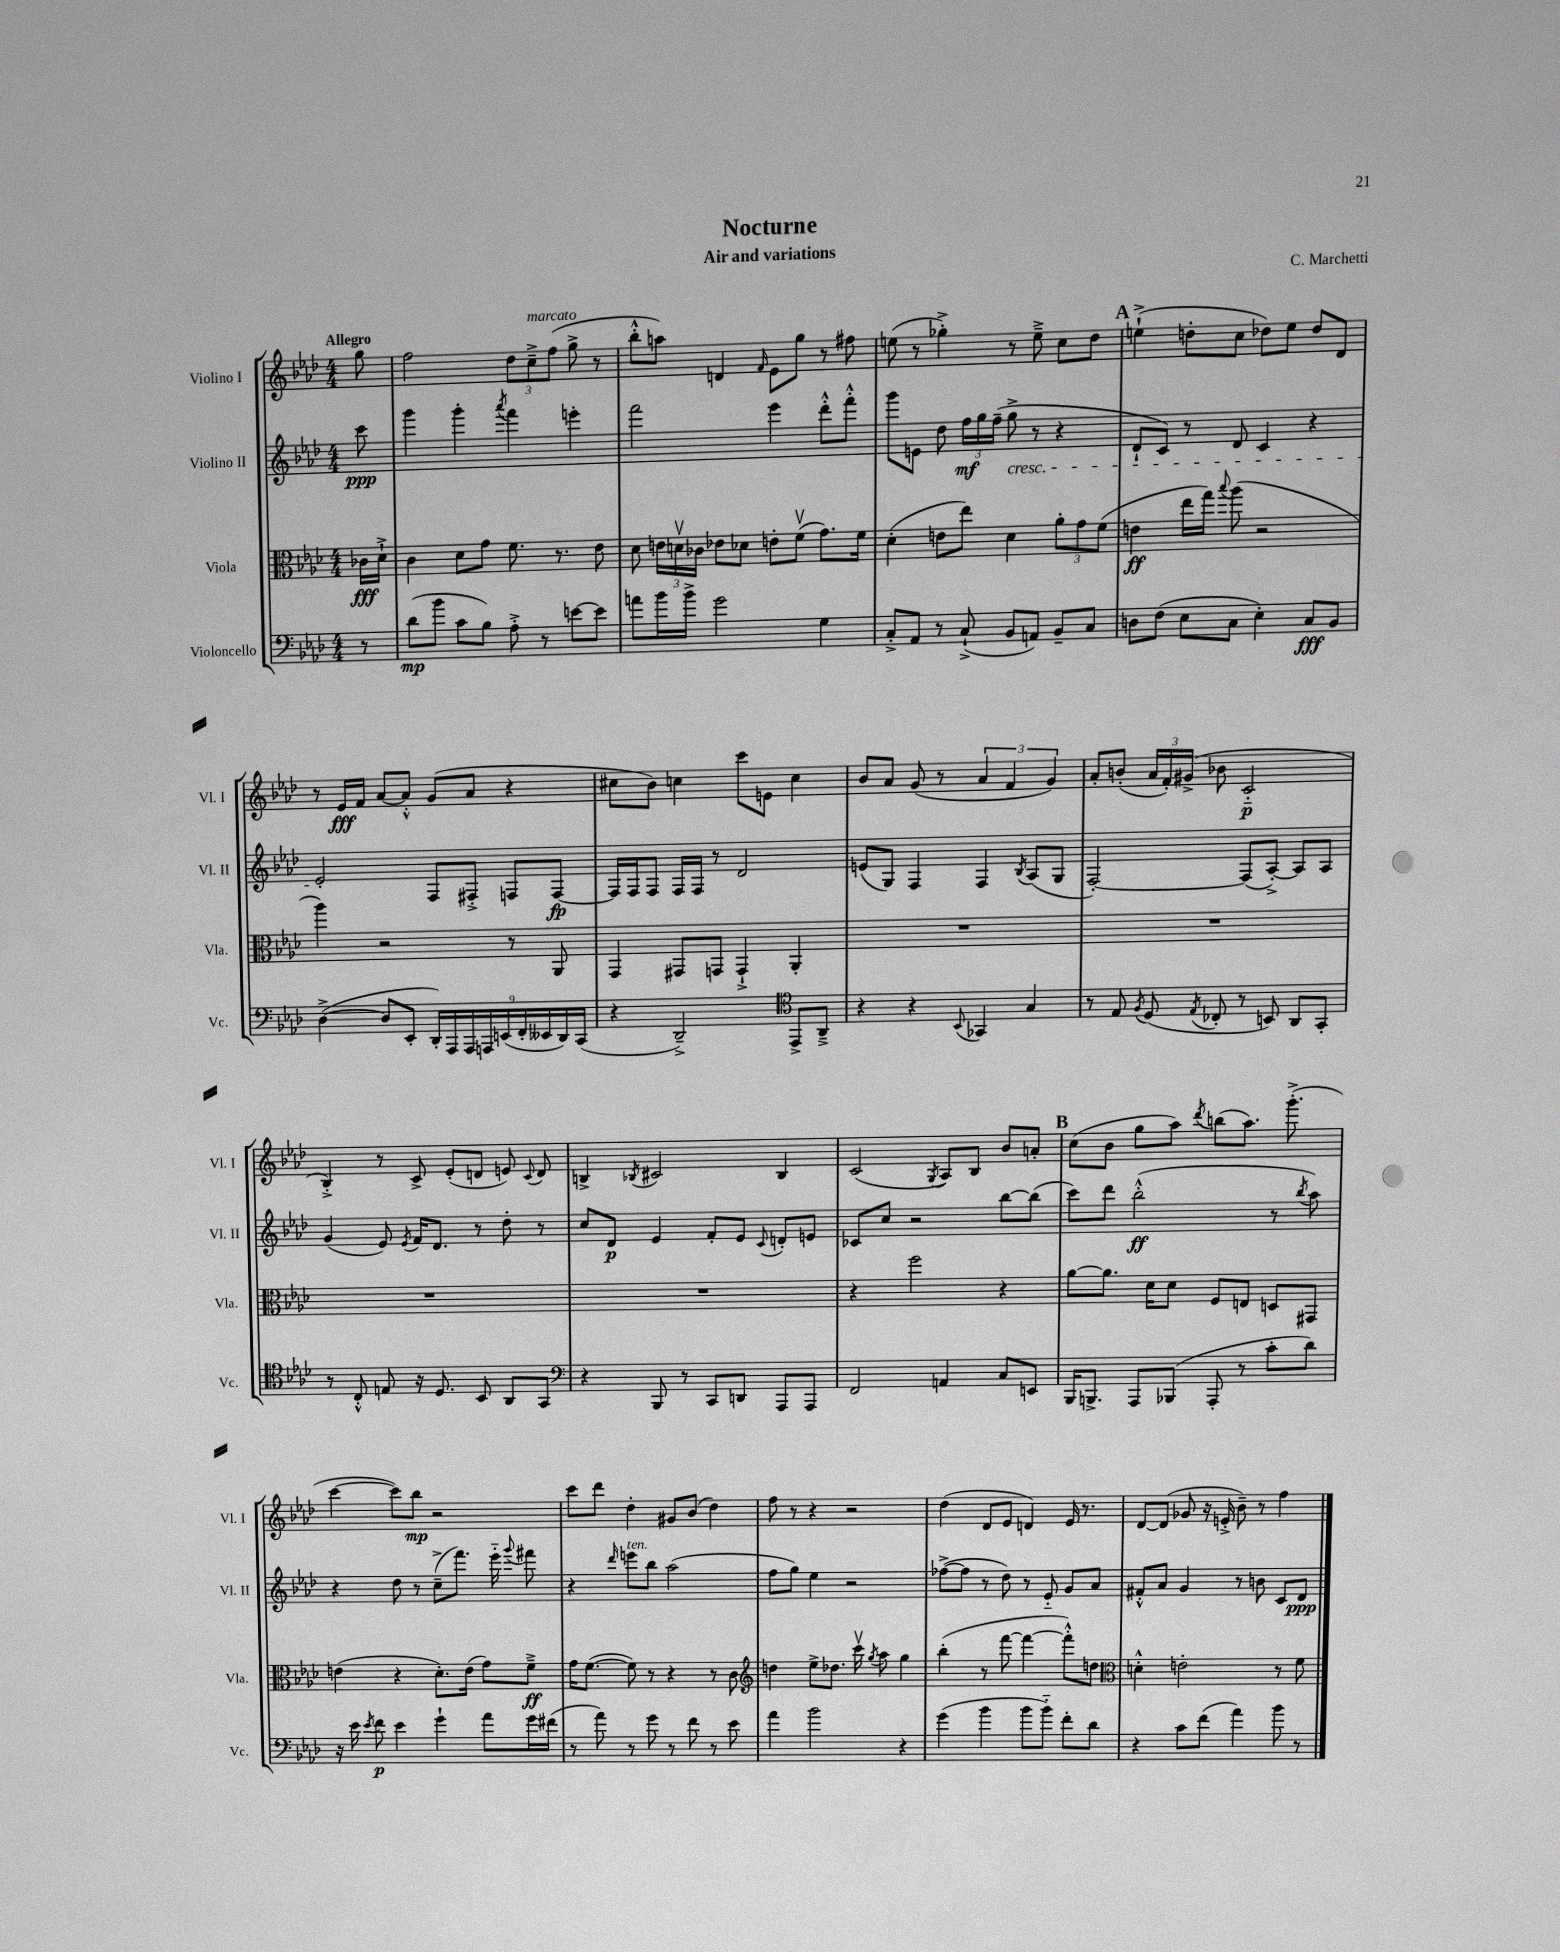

**kern	**dynam	**kern	**dynam	**kern	**dynam	**kern	**dynam
*part4	*part4	*part3	*part3	*part2	*part2	*part1	*part1
*staff4	*staff4	*staff3	*staff3	*staff2	*staff2	*staff1	*staff1
*I"Violoncello	*	*I"Viola	*	*I"Violino II	*	*I"Violino I	*
*I'Vc.	*	*I'Vla.	*	*I'Vl. II	*	*I'Vl. I	*
*clefF4	*	*clefC3	*	*clefG2	*	*clefG2	*
*k[b-e-a-d-]	*	*k[b-e-a-d-]	*	*k[b-e-a-d-]	*	*k[b-e-a-d-]	*
*M4/4	*	*M4/4	*	*M4/4	*	*M4/4	*
=	=	=	=	=	=	=	=
!	!	!	!	!	!	!LO:TX:a:B:t=Allegro	!
8r	.	16c-X\LL	fff	8ccc\	ppp	8gg\	.
.	.	16d-`^\JJ	.	.	.	.	.
=1	=1	=1	=1	=1	=1	=1	=1
(8d-\L	mp	4c\	.	4ggg\	.	2ff\	.
8b-\J	.	.	.	.	.	.	.
8c\L	.	8d-\L	.	4ggg'\	.	.	.
8B-\J)	.	8g\J	.	.	.	.	.
.	.	.	.	8qaaa-/	.	.	.
8A-'^\	.	8.f\	.	4fff\	.	12dd-\L	.
!	!	!	!	!	!	!LO:TX:a:i:t=marcato	!
.	.	.	.	.	.	12cc~^\	.
8r	.	.	.	.	.	.	.
.	.	.	.	.	.	(12ff\J	.
.	.	8.r	.	.	.	.	.
[8en\L	.	.	.	4eeen'\	.	8gg^\	.
8e\J]	.	8e-\	.	.	.	8r	.
=2	=2	=2	=2	=2	=2	=2	=2
8an\L	.	8d-\	.	2fff\	.	8bb-'^^\L	.
16b-\L	.	24en\LL	.	.	.	8aan\J)	.
.	.	24dnv\	.	.	.	.	.
16b-^\JJ	.	.	.	.	.	.	.
.	.	24c-X\JJ	.	.	.	.	.
2g\	.	8e-X\L	.	.	.	4dn/	.
.	.	8d-X\J	.	.	.	.	.
.	.	.	.	.	.	16qqf/	.
.	.	8en'\L	.	4eee-\	.	8e-\L	.
.	.	(8fv\J	.	.	.	8gg\J	.
4G\	.	8.g\L)	.	8ddd-'^^\L	.	8r	.
.	.	.	.	8fff'^^\J	.	8ff#X\	.
.	.	16f\Jk	.	.	.	.	.
=3	=3	=3	=3	=3	=3	=3	=3
8C'^/L	.	(4d-'\	.	8ggg\L	.	(8een\	.
8AA-/J	.	.	.	8en\J	.	8r	.
8r	.	8en\L	.	8dd-\	.	4gg-X'^\)	.
(8C`^/	.	8ee-\J)	.	24ff\LL	mf	.	.
.	.	.	.	24gg\	.	.	.
.	.	.	.	(24ff~\JJ	.	.	.
!	!	!	!	!LO:TX:b:i:t=cresc.	!	!	!
8BB-/L	.	4d-\	.	8gg^\	.	8r	.
8AAn/J)	.	.	.	8r	.	8ee~^\	.
8BB-~/L	.	12a-'\L	.	4r	.	8cc\L	.
.	.	12g\	.	.	.	.	.
8C/J	.	.	.	.	.	8dd-\J	.
.	.	(12f\J	.	.	.	.	.
!!LO:REH:place=s1:t=A
=4	=4	=4	=4	=4	=4	=4	=4
8Dn\L	.	4en\	ff	8d-`/L	.	(4een`^\	.
(8F\J	.	.	.	8c/J)	.	.	.
8E-\L	.	16ee-\LL	.	8r	.	8ddn'\L	.
.	.	16gg\JJ)	.	.	.	.	.
.	.	8qqbb-/	.	.	.	.	.
8C\J	.	(8aa-\	.	8d-/	.	8cc\J	.
4E-'\)	.	2r	.	4c/	.	8dd-X\L)	.
.	.	.	.	.	.	8ee\J	.
8C/L	fff	.	.	4r	.	8dd-/L	.
8BB-/J	.	.	.	.	.	8d-/J	.
!!LO:LB:g=z
=5	=5	=5	=5	=5	=5	=5	=5
([4D-^\	.	4aa-\)	.	2e-'/	.	8r	.
.	.	.	.	.	.	16e-/LL	fff
.	.	.	.	.	.	16f/JJ	.
8D-/L]	.	2r	.	.	.	[8a-/L	.
8EE-'/J	.	.	.	.	.	8a-'^^/J]	.
18DD-'/LL)	.	.	.	8F/L	.	(8g/L	.
18AAA-/	.	.	.	.	.	.	.
18AAA-/	.	.	.	.	.	.	.
.	.	.	.	8F#X'^/J	.	8a-/J	.
18AAAn/	.	.	.	.	.	.	.
(18EEn/	.	.	.	.	.	.	.
.	.	8r	.	8Fn/L	.	4r	.
18FF'/	.	.	.	.	.	.	.
18EE--X/	.	.	.	.	.	.	.
.	.	8AA-/	.	[8F/J	fp	.	.
18DD-/)	.	.	.	.	.	.	.
(18CC/JJ	.	.	.	.	.	.	.
=6	=6	=6	=6	=6	=6	=6	=6
4r	.	4GG/	.	16F/LL]	.	8cc#X\L	.
.	.	.	.	16F/J	.	.	.
.	.	.	.	8F/J	.	8b-\J)	.
2DD-~^/)	.	8GG#X/L	.	16F/LL	.	4ccn\	.
.	.	.	.	16F/JJ	.	.	.
.	.	8GGn/J	.	8r	.	.	.
.	.	4GG`^/	.	2d-/	.	8ccc\L	.
.	.	.	.	.	.	8en\J	.
*clefC4	*	*	*	*	*	*	*
8EE-^/L	.	4AA-'/	.	.	.	4cc\	.
8AA-~^/J	.	.	.	.	.	.	.
=7	=7	=7	=7	=7	=7	=7	=7
4r	.	1r	.	(8en/L	.	8b-/L	.
.	.	.	.	8G/J)	.	8a-/J	.
4r	.	.	.	4F/	.	(8g/	.
.	.	.	.	.	.	8r	.
8qqBB-/	.	.	.	.	.	.	.
4GG-X/	.	.	.	4F/	.	6a-/	.
.	.	.	.	.	.	6f/	.
.	.	.	.	8qB-/	.	.	.
4G/	.	.	.	(8A-/L	.	.	.
.	.	.	.	.	.	6g/)	.
.	.	.	.	8G/J	.	.	.
=8	=8	=8	=8	=8	=8	=8	=8
8r	.	1r	.	[2F'/)	.	8a-'/L	.
8E-/	.	.	.	.	.	(8bn'/J	.
8qF/	.	.	.	.	.	.	.
(8D-/	.	.	.	.	.	24a-/LL	.
.	.	.	.	.	.	24f'/)	.
.	.	.	.	.	.	(24g#X^/JJ	.
8qE-/	.	.	.	.	.	.	.
8C-X'/	.	.	.	.	.	8b-X\	.
8r	.	.	.	(8F/L]	.	2c/	p
8BBn/)	.	.	.	[8A-'^/J)	.	.	.
8AA-/L	.	.	.	8A-/L]	.	.	.
8GG'/J	.	.	.	8A-/J	.	.	.
!!LO:LB:g=z
=9	=9	=9	=9	=9	=9	=9	=9
8r	.	1r	.	(4g/	.	4B-'^/)	.
8C'^^/	.	.	.	.	.	.	.
8En/	.	.	.	8e-/)	.	8r	.
.	.	.	.	8qe-/	.	.	.
16r	.	.	.	16f/KL	.	8c^/	.
8.D-/	.	.	.	8.d-/J	.	.	.
.	.	.	.	.	.	(8e-'/L	.
8BB-/	.	.	.	8r	.	8dn/J	.
8AA-/L	.	.	.	8dd-'\	.	8en/)	.
.	.	.	.	.	.	8qqc/	.
8GG/J	.	.	.	8r	.	8d/	.
=10	=10	=10	=10	=10	=10	=10	=10
*clefF4	*	*	*	*	*	*	*
4r	.	1r	.	8cc/L	.	4Bn^/	.
.	.	.	.	8d-/J	p	.	.
.	.	.	.	.	.	8qB-X/	.
8BBB-/	.	.	.	4e-/	.	2c#X/	.
8r	.	.	.	.	.	.	.
8CC/L	.	.	.	8f'/L	.	.	.
8DDn/J	.	.	.	8e-/J	.	.	.
.	.	.	.	8qqc/	.	.	.
8AAA-/L	.	.	.	8dn'/L	.	4B-/	.
8AAA-/J	.	.	.	8en/J	.	.	.
=11	=11	=11	=11	=11	=11	=11	=11
2FF/	.	4r	.	8c-X/L	.	(2c/	.
.	.	.	.	8cc/J	.	.	.
.	.	2ff\	.	2r	.	.	.
.	.	.	.	.	.	8qG/	.
4AAn/	.	.	.	.	.	8A-/L)	.
.	.	.	.	.	.	8B-/J	.
8C/L	.	4r	.	[8bb-\L	.	8b-/L	.
8EEn/J	.	.	.	(8bb-\J]	.	8an'/J	.
!!LO:REH:place=s1:t=B
=12	=12	=12	=12	=12	=12	=12	=12
16BBB-/KL	.	[8a-\L	.	8ccc\L)	.	(8cc\L	.
8.BBBn^/J	.	.	.	.	.	.	.
.	.	8.a-\J]	.	8ddd-\J	.	8b-\J	.
8AAA-/L	.	.	.	(2bb-'^^\	ff	8gg\L	.
.	.	16d-\KL	.	.	.	.	.
(8BBB-X/J	.	8d-\J	.	.	.	8aa-\J)	.
.	.	.	.	.	.	8qddd-/	.
8AAA-'/	.	8F/L	.	.	.	(8bbn\L	.
8r	.	8En/J	.	.	.	8.aa-\J)	.
8c'\L	.	8Dn/L	.	8r	.	.	.
.	.	.	.	.	.	(8.ggg'^\	.
.	.	.	.	8qbb-/	.	.	.
8d-\J)	.	8GG#X/J	.	8aa-\)	.	.	.
!!LO:LB:g=z
=13	=13	=13	=13	=13	=13	=13	=13
16r	.	(4en\	.	4r	.	[4ccc\	.
16e-\	.	.	.	.	.	.	.
8qe-/	.	.	.	.	.	.	.
8f\	p	.	.	.	.	.	.
4e-\	.	4r	.	8dd-\	.	8ccc\L])	.
.	.	.	.	8r	.	8bb-\J	mp
4g`\	.	8.d-'\L)	.	(8cc~^\L	.	2r	.
.	.	.	.	8.fff\J)	.	.	.
.	.	(16e\Jk	.	.	.	.	.
8a-\L	.	8g\L)	.	.	.	.	.
.	.	.	.	16eee-\	.	.	.
.	.	.	.	8qqggg/	.	.	.
16g\L	.	8f~^\J	ff	8fff#X\	.	.	.
(16f#X\JJ	.	.	.	.	.	.	.
=14	=14	=14	=14	=14	=14	=14	=14
8r	.	16g\KL	.	4r	.	8ccc\L	.
.	.	([8.f\J	.	.	.	.	.
8a-\)	.	.	.	.	.	8ddd-\J	.
.	.	.	.	16qqddd-/	.	.	.
!	!	!	!	!LO:TX:a:i:t=ten.	!	!	!
8r	.	8f\])	.	8eeen\L	.	4dd-'\	.
8g\	.	8r	.	8bb-\J	.	.	.
8r	.	4r	.	(2aa-\	.	8g#X/L	.
8f\	.	.	.	.	.	(8b-/J	.
8r	.	8r	.	.	.	4dd-\)	.
8e-\	.	8c\	.	.	.	.	.
=15	=15	=15	=15	=15	=15	=15	=15
*	*	*clefG2	*	*	*	*	*
4a-\	.	4ddn\	.	8ff\L	.	8ff\	.
.	.	.	.	8gg\J)	.	8r	.
2b-\	.	8ee-^\L	.	4ee-\	.	4r	.
.	.	8.dd-X\J	.	.	.	.	.
.	.	.	.	2r	.	2r	.
.	.	16cccv\	.	.	.	.	.
.	.	8qgg/	.	.	.	.	.
.	.	8aa-\	.	.	.	.	.
4r	.	4gg\	.	.	.	.	.
=16	=16	=16	=16	=16	=16	=16	=16
(4g\	.	(4bb-'\	.	([8ff-X^\L	.	(4dd-\	.
.	.	.	.	8ff-\J]	.	.	.
4b-\	.	8r	.	8r	.	8d-/L	.
.	.	[8fff\	.	8dd-\)	.	8e-/J	.
8b-\L	.	4fff\_	.	8r	.	4dn/)	.
8b-\J)	.	.	.	8e-/	.	.	.
8f'\L	.	8fff'^^\L])	.	8g/L	.	16e-/	.
.	.	.	.	.	.	8.r	.
8d-\J	.	8ddn\J	.	8a-/J	.	.	.
=17	=17	=17	=17	=17	=17	=17	=17
*	*	*clefC3	*	*	*	*	*
4r	.	4dn'^^\	.	8f#X'^^/L	.	[8d-/L	.
.	.	.	.	8a-/J	.	(8d-/J]	.
8c\L	.	2en'\	.	4g/	.	8g-X/	.
(8f\J	.	.	.	.	.	16r	.
.	.	.	.	.	.	16en'^/	.
4a-\)	.	.	.	8r	.	8b-~\)	.
.	.	.	.	8bn\	.	8r	.
8b-\	.	8r	.	8c/L	.	4ff\	.
8r	.	8f\	.	8d-/J	ppp	.	.
==	==	==	==	==	==	==	==
*-	*-	*-	*-	*-	*-	*-	*-
